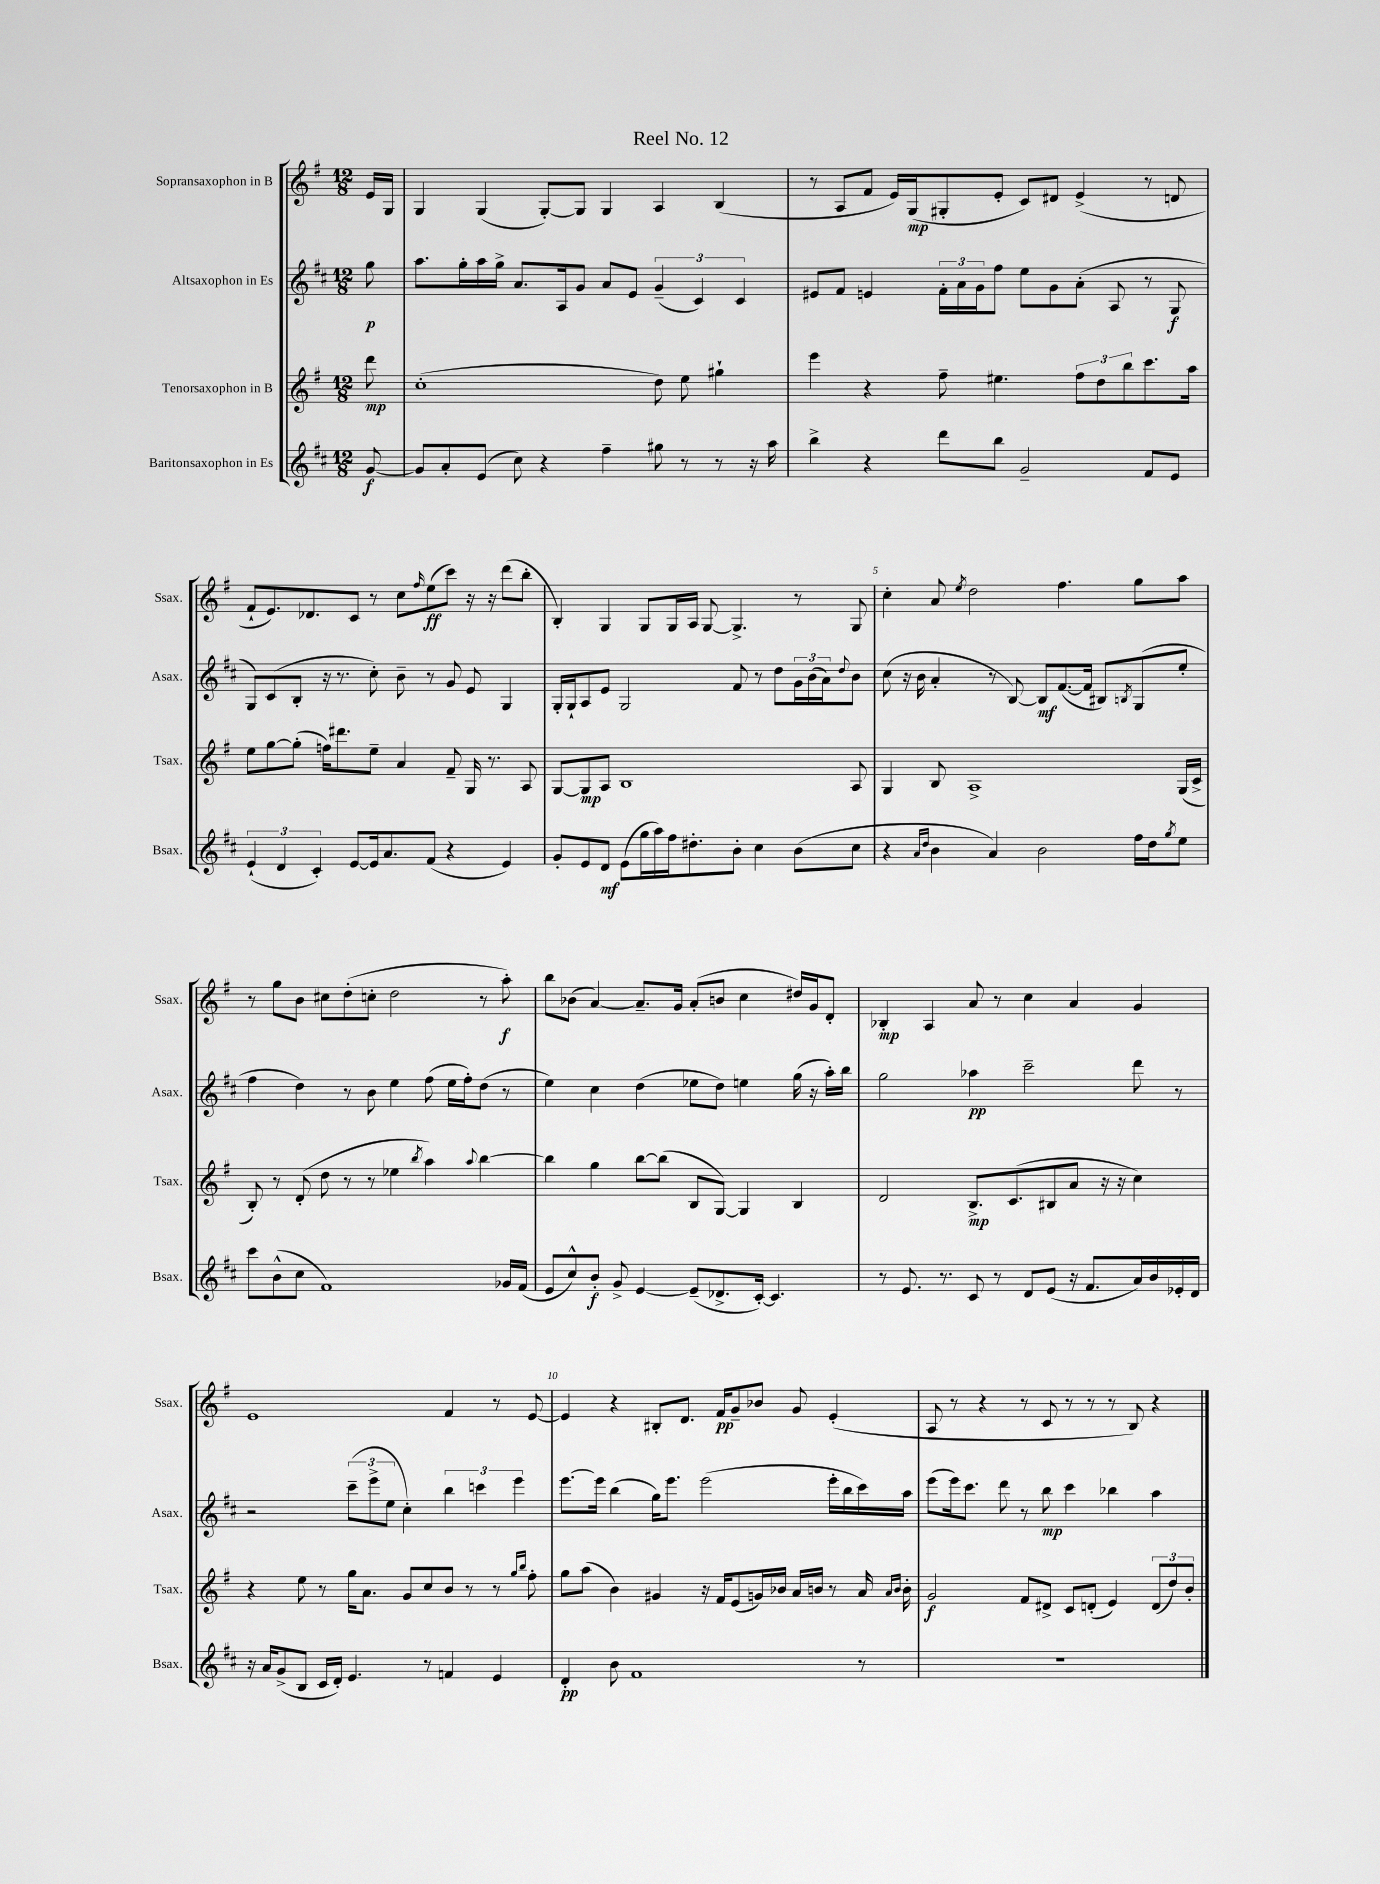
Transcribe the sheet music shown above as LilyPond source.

\header { title = "Reel No. 12" }
<<
\new StaffGroup <<
\new Staff = "s0" \with { instrumentName = "Sopransaxophon in B" shortInstrumentName = "Ssax." } {
    \clef treble \key g \major \numericTimeSignature \time 12/8 \partial 8
    e'16 g16 |
    g4 g4( g8~-.) g8 g4 a4 b4( |
    r8 a8 fis'8 e'16) g16\mp( gis8-. e'8-. c'8) dis'8 e'4->( r8 d'8 |
    fis'8-! e'8.) des'8. c'8 r8 c''8 \grace { fis''16 } e''8\ff( c'''8) r16 r16 d'''8( b''8-. |
    b4-.) g4 g8 g16 a16 g8~ g4.-> r8 g8 |
    c''4-. a'8 \acciaccatura { e''8 } d''2 fis''4. g''8 a''8 |
    r8 g''8 b'8 cis''8 d''8-.( c''8-. d''2 r8 a''8-.\f) |
    b''8 bes'8( a'4~) a'8.-- g'16 a'8-.( b'8 c''4 dis''16) g'16 d'8-. |
    bes4-.\mp a4 a'8 r8 c''4 a'4 g'4 |
    e'1 fis'4 r8 e'8~ |
    e'4 r4 bis8-. d'8. fis'16\pp g'8-- bes'8 g'8 e'4-.( |
    a8 r8 r4 r8 c'8 r8 r8 r8 b8) r4 \bar "|." |
}
\new Staff = "s1" \with { instrumentName = "Altsaxophon in Es" shortInstrumentName = "Asax." } {
    \clef treble \key d \major \numericTimeSignature \time 12/8 \partial 8
    g''8\p |
    a''8. g''16-. a''16 g''16-> a'8. a16 g'8 a'8 e'8 \tuplet 3/2 { g'4--( cis'4) cis'4 } |
    eis'8 fis'8 e'4 \tuplet 3/2 { fis'16-. a'16 g'16 } fis''8 e''8 g'8 a'8-.( a8 r8 g8\f |
    g8) cis'8( b8-. r16 r8. cis''8-.) b'8-- r8 g'8 e'8 g4 |
    g16-. g16-! a8 e'8 g2 fis'8 r8 d''8 \tuplet 3/2 { g'16 b'16( a'16) } \appoggiatura { d''8 } b'8 |
    cis''8( r16 b'16 a'4-. r8 b8~) b8\mf fis'8.~( fis'16 bis8) \acciaccatura { b8 } g8( e''8-. |
    fis''4 d''4) r8 b'8 e''4 fis''8( e''16 fis''16-.) d''8( r8 |
    e''4) cis''4 d''4( ees''8 d''8) e''4 g''16( r16 a''16-.) b''16 |
    g''2 aes''4\pp cis'''2-- d'''8 r8 |
    r2 \tuplet 3/2 { cis'''8--( e'''8-> e''8 } cis''4-.) \tuplet 3/2 { b''4 c'''4 e'''4 } |
    e'''8.~ e'''16 b''4( g''16) e'''8. e'''2( e'''16-. b''16 cis'''16) a''16 |
    e'''8( e'''16) cis'''8. d'''8 r8 b''8\mp cis'''4 bes''4 a''4 \bar "|." |
}
\new Staff = "s2" \with { instrumentName = "Tenorsaxophon in B" shortInstrumentName = "Tsax." } {
    \clef treble \key g \major \numericTimeSignature \time 12/8 \partial 8
    d'''8\mp |
    c''1-.( d''8) e''8 gis''4-! |
    e'''4 r4 fis''8-- eis''4. \tuplet 3/2 { fis''8 d''8 b''8 } c'''8. a''16 |
    e''8 g''8~ g''8-.( f''16) dis'''8. e''8-- a'4 fis'8-- g16 r8. a8 |
    g8~ g8\mp a8 b1 a8 |
    g4 b8 a1-> g16( c'16-> |
    b8-.) r8 d'8-.( d''8 r8 r8 ees''4 \acciaccatura { b''8 } a''4) \appoggiatura { a''8 } b''4~ |
    b''4 g''4 b''8~ b''8( b8 g8~) g4 b4 |
    d'2 b8.->\mp c'8.( bis8 a'8 r16 r16 c''4) |
    r4 e''8 r8 g''16 a'8. g'8 c''8 b'8 r8 r8 \grace { g''16 b''16 } fis''8-. |
    g''8 a''8( b'4) gis'4 r16 fis'16 e'8( g'16) bes'16 a'16 b'16 r8 a'16 \grace { a'16 b'16 } b'16-. |
    g'2\f fis'8 dis'8-> c'8 d'8-.( e'4) \tuplet 3/2 { d'8( d''8) b'8-. } \bar "|." |
}
\new Staff = "s3" \with { instrumentName = "Baritonsaxophon in Es" shortInstrumentName = "Bsax." } {
    \clef treble \key d \major \numericTimeSignature \time 12/8 \partial 8
    g'8~\f |
    g'8 a'8-. e'8( cis''8) r4 fis''4-- gis''8 r8 r8 r16 a''16 |
    b''4-> r4 d'''8 b''8 g'2-- fis'8 e'8 |
    \tuplet 3/2 { e'4-!( d'4 cis'4-.) } e'8~ e'16 a'8. fis'8( r4 e'4) |
    g'8-. e'8 d'8\mf e'8( g''16 a''16) fis''16 dis''8.-. b'8-. cis''4 b'8( cis''8 |
    r4 \grace { a'16 d''16 } b'4 a'4) b'2 fis''16 d''16 \acciaccatura { g''8 } e''8 |
    cis'''8 b'8-^( cis''8 fis'1) ges'16 fis'16( |
    e'8 cis''8-^) b'8-.\f g'8-> e'4~ e'8--( des'8.-> cis'16~-.) cis'4. |
    r8 e'8. r8. cis'8 r8 d'8 e'8( r16 fis'8. a'16) b'16 ees'16-. d'16 |
    r16 a'16 g'8->( b8 cis'16 d'16-.) e'4. r8 f'4 e'4 |
    d'4-.\pp b'8 fis'1 r8 |
    R1. \bar "|." |
}
>>
>>
\layout { \context { \Score \override BarNumber.break-visibility = ##(#f #t #t) barNumberVisibility = #(every-nth-bar-number-visible 5) } }
